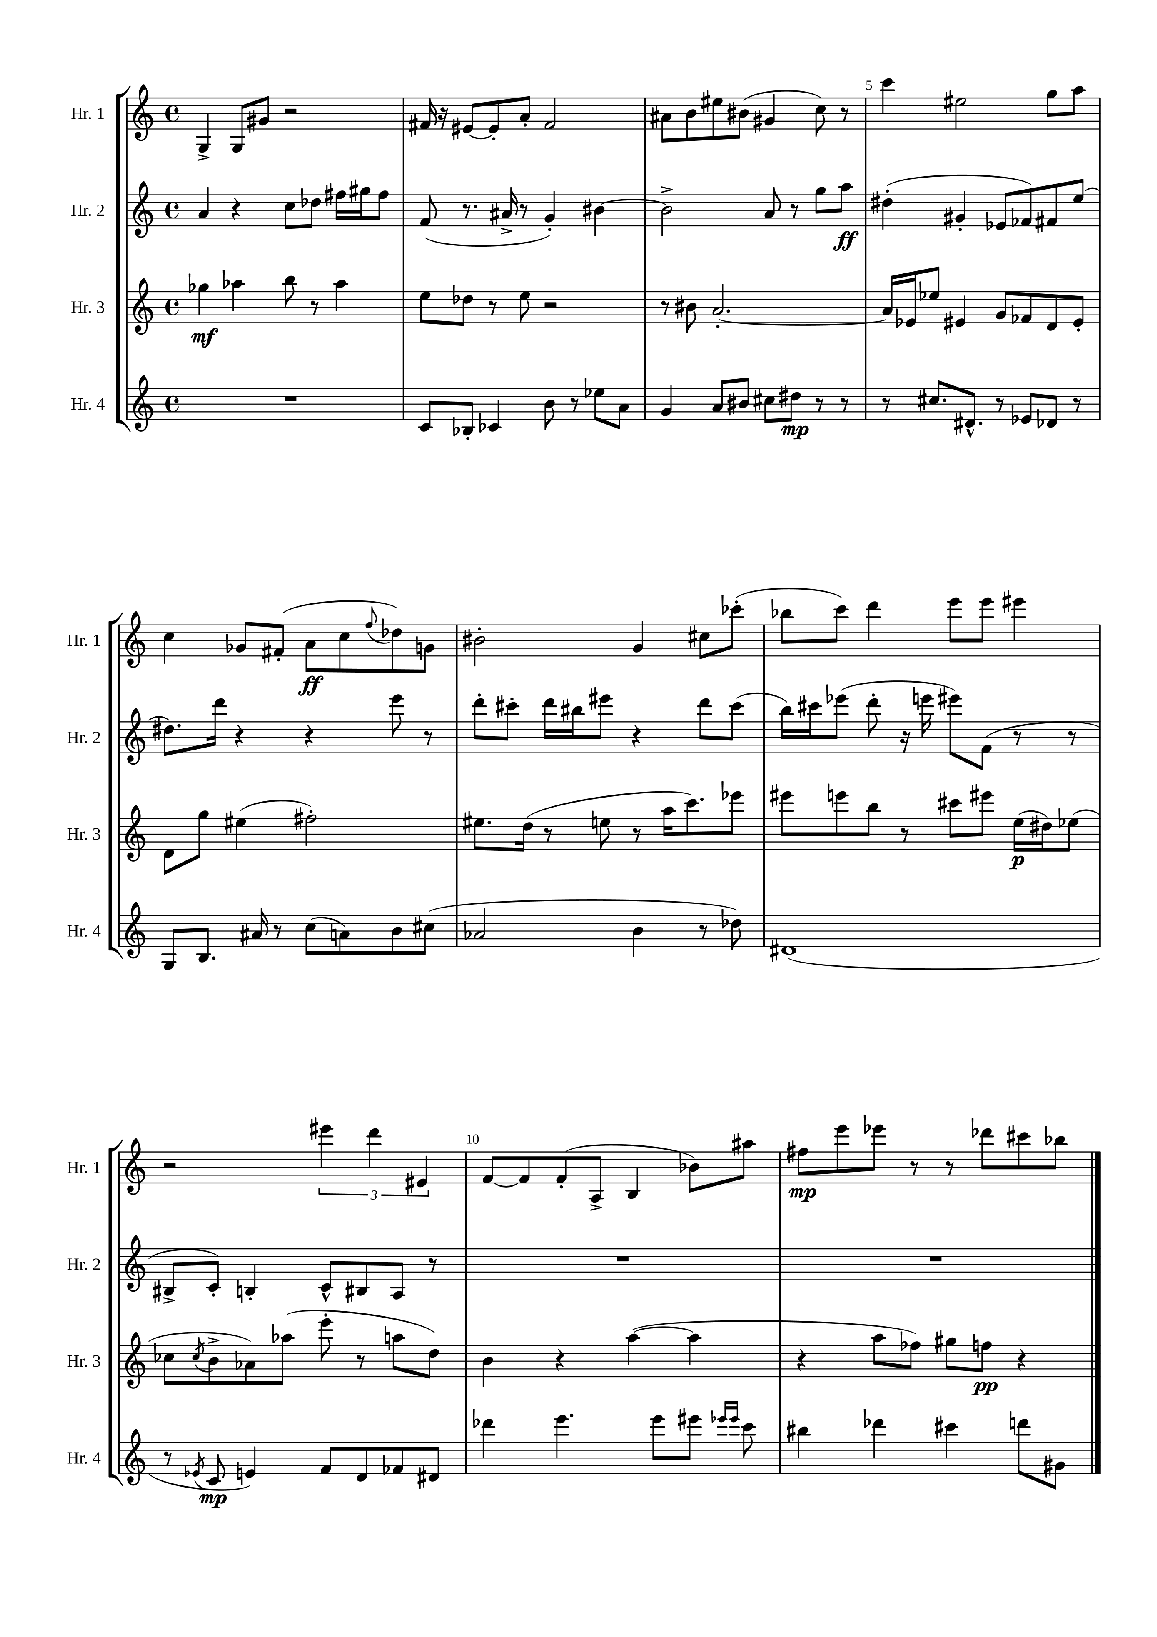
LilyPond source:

<<
\new StaffGroup <<
\new Staff = "s0" \with { instrumentName = "Hr. 1" shortInstrumentName = "Hr. 1" } {
    \clef treble \key c \major \defaultTimeSignature \time 4/4
    g4-> g8 gis'8 r2 |
    fis'16 r16 eis'8~ eis'8-. a'8-. fis'2 |
    ais'8 b'8 eis''8 bis'8( gis'4 c''8) r8 |
    c'''4 eis''2 g''8 a''8 |
    c''4 ges'8 fis'8-.( a'8\ff c''8 \appoggiatura { f''8 } des''8) g'8 |
    bis'2-. g'4 cis''8 ces'''8-.( |
    bes''8 c'''8) d'''4 e'''8 e'''8 eis'''4 |
    r2 \tuplet 3/2 { eis'''4 d'''4 eis'4 } |
    f'8~ f'8 f'8-.( a8-> b4 bes'8) ais''8 |
    fis''8\mp e'''8 ees'''8 r8 r8 des'''8 cis'''8 bes''8 \bar "|." |
}
\new Staff = "s1" \with { instrumentName = "Hr. 2" shortInstrumentName = "Hr. 2" } {
    \clef treble \key c \major \defaultTimeSignature \time 4/4
    a'4 r4 c''8 des''8 fis''16 gis''16 fis''8 |
    f'8( r8. ais'16-> r8 g'4-.) bis'4~ |
    bis'2-> a'8 r8 g''8 a''8\ff |
    dis''4-.( gis'4-. ees'8 fes'8) fis'8 e''8( |
    dis''8.) d'''16 r4 r4 e'''8 r8 |
    d'''8-. cis'''8-. d'''16 bis''16 eis'''8 r4 d'''8 cis'''8( |
    b''16) cis'''16 ees'''8( d'''8-. r16 e'''16 eis'''8) f'8( r8 r8 |
    bis8-> c'8-.) b4-. c'8-^ bis8 a8 r8 |
    R1 |
    R1 \bar "|." |
}
\new Staff = "s2" \with { instrumentName = "Hr. 3" shortInstrumentName = "Hr. 3" } {
    \clef treble \key c \major \defaultTimeSignature \time 4/4
    ges''4\mf aes''4 b''8 r8 aes''4 |
    e''8 des''8 r8 e''8 r2 |
    r8 bis'8 a'2.~-. |
    a'16 ees'16 ees''8 eis'4 g'8 fes'8 d'8 eis'8-. |
    d'8 g''8 eis''4( fis''2-.) |
    eis''8. d''16( r8 e''8 r8 a''16 c'''8.) ees'''8 |
    eis'''8 e'''8 b''8 r8 cis'''8 eis'''8 e''16\p( dis''16) ees''8( |
    ces''8 \acciaccatura { ces''8 } b'8-> aes'8) aes''8( e'''8-. r8 a''8 d''8) |
    b'4 r4 a''4~( a''4 |
    r4 a''8 fes''8) gis''8 f''8\pp r4 \bar "|." |
}
\new Staff = "s3" \with { instrumentName = "Hr. 4" shortInstrumentName = "Hr. 4" } {
    \clef treble \key c \major \defaultTimeSignature \time 4/4
    R1 |
    c'8 bes8-. ces'4 b'8 r8 ees''8 a'8 |
    g'4 a'8 bis'8 cis''8 dis''8\mp r8 r8 |
    r8 cis''8. dis'8.-^ r8 ees'8 des'8 r8 |
    g8 b8. ais'16 r8 c''8( a'8) b'8 cis''8( |
    aes'2 b'4 r8 des''8) |
    dis'1( |
    r8 \acciaccatura { ees'8 } c'8\mp e'4) f'8 d'8 fes'8 dis'8 |
    des'''4 e'''4. e'''8 eis'''8 \grace { ees'''16 ees'''16 } c'''8 |
    bis''4 des'''4 cis'''4 d'''8 gis'8 \bar "|." |
}
>>
>>
\layout { \context { \Score currentBarNumber = #2 \override BarNumber.break-visibility = ##(#f #t #t) barNumberVisibility = #(every-nth-bar-number-visible 5) } }
